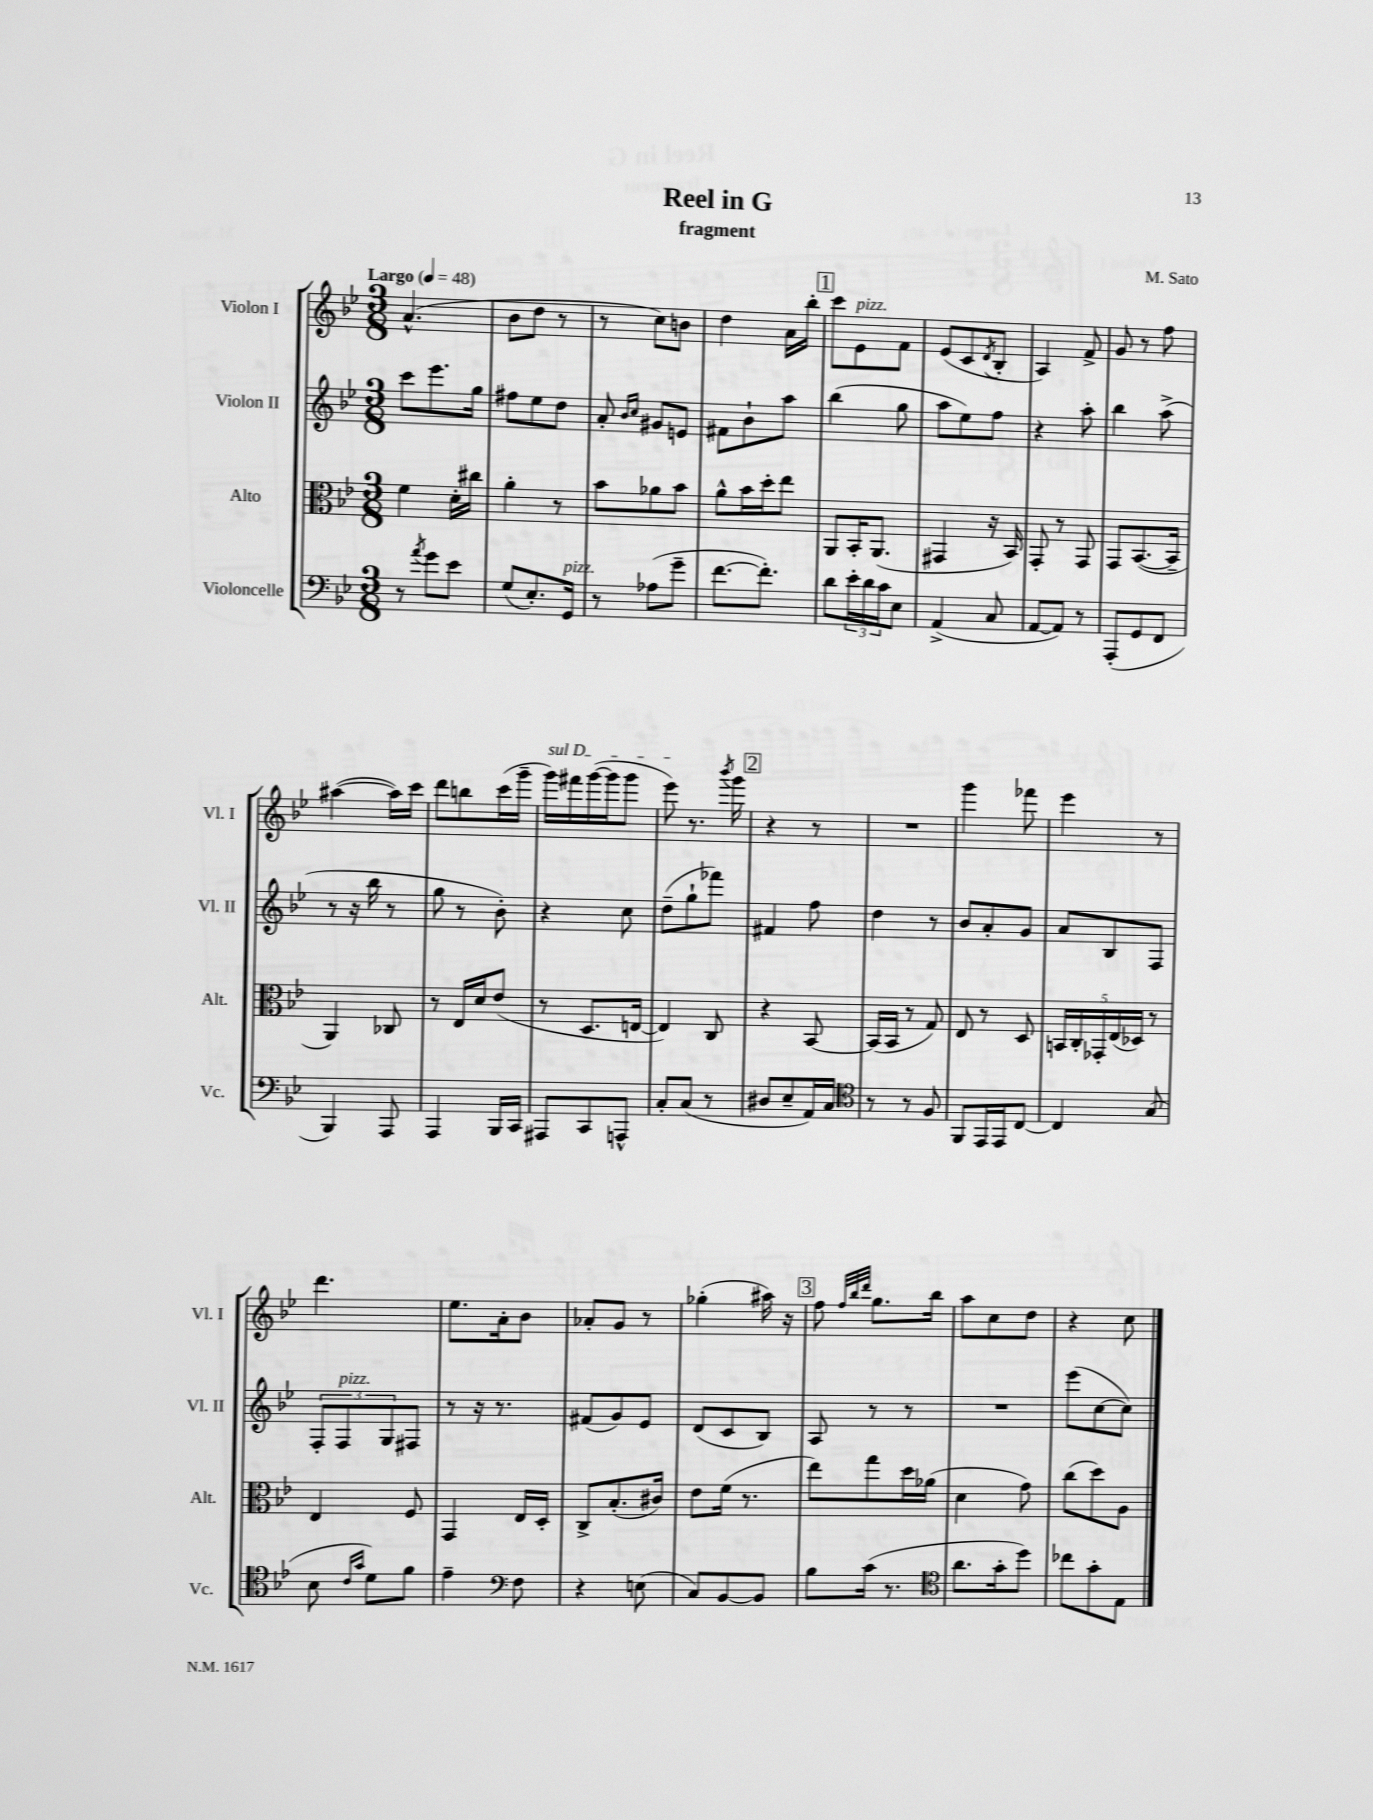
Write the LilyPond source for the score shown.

\header { title = "Reel in G" composer = "M. Sato" subtitle = "fragment" }
<<
\new StaffGroup <<
\new Staff = "s0" \with { instrumentName = "Violon I" shortInstrumentName = "Vl. I" } {
    \clef treble \key bes \major \numericTimeSignature \time 3/8 \tempo "Largo" 4 = 48
    a'4.-^( |
    bes'8 d''8 r8 |
    r8 c''8) b'8 |
    d''4 a'16 bes''16-. |
    \mark \markup { \box "1" } c'''8 ees'8^\markup { \italic "pizz." } f'8 |
    ees'8( c'8 \acciaccatura { d'8 } bes8-. |
    a4) f'8-> |
    g'8 r8 f''8 |
    ais''4~( ais''16) c'''16 |
    d'''8 b''8 c'''16( g'''16-- |
    \once \override TextSpanner.bound-details.left.text = \markup { \italic "sul D" } g'''16\startTextSpan) fis'''16 g'''16~( g'''16 g'''8 |
    ees'''8\stopTextSpan) r8. \acciaccatura { bes'''8 } g'''16 |
    \mark \markup { \box "2" } r4 r8 |
    R4. |
    g'''4 fes'''8 |
    ees'''4 r8 |
    d'''4. |
    ees''8. a'16-. bes'8 |
    aes'8-. g'8 r8 |
    ges''4-.( ais''16) r16 |
    \mark \markup { \box "3" } f''8 \grace { f''32 bes''32 d'''32 } g''8. bes''16 |
    a''8 c''8 d''8 |
    r4 c''8 \bar "|." |
}
\new Staff = "s1" \with { instrumentName = "Violon II" shortInstrumentName = "Vl. II" } {
    \clef treble \key bes \major \numericTimeSignature \time 3/8
    c'''8 ees'''8. g''16 |
    fis''8 ees''8 d''8 |
    a'8-. \grace { bes'16 c''16 } gis'8 e'8 |
    fis'8 bes'8-! a''8 |
    \mark \markup { \box "1" } bes''4( g''8 |
    a''8 ees''8) f''8 |
    r4 a''8-. |
    bes''4 a''8->( |
    r8 r16 bes''16 r8 |
    g''8 r8 bes'8-.) |
    r4 c''8 |
    d''8--( g''8-! fes'''8) |
    \mark \markup { \box "2" } fis'4 f''8 |
    d''4 r8 |
    bes'8 a'8-. g'8 |
    a'8 bes8 f8 |
    \tuplet 3/2 { f8-. f8^\markup { \italic "pizz." } g8 } fis8 |
    r8 r16 r8. |
    fis'8( g'8) ees'8 |
    d'8( c'8 bes8) |
    \mark \markup { \box "3" } a8 r8 r8 |
    R4. |
    ees'''8( c''8~ c''8) \bar "|." |
}
\new Staff = "s2" \with { instrumentName = "Alto" shortInstrumentName = "Alt." } {
    \clef alto \key bes \major \numericTimeSignature \time 3/8
    f'4 d'16-. cis''16 |
    a'4-. r8 |
    bes'8 aes'8 bes'8 |
    a'8-^ bes'16 d''16-. ees''8 |
    \mark \markup { \box "1" } a,8 bes,16-. a,8.( |
    gis,4 r16 bes,16) |
    g,8-. r8 g,8 |
    g,8 bes,8.~( bes,16-- |
    a,4) ces8 |
    r8 ees16 d'16 ees'8( |
    r8 d8. e16~ |
    e4) c8 |
    \mark \markup { \box "2" } r4 bes,8~ |
    bes,16( bes,16 r8 g8) |
    ees8 r8 d8 |
    \tuplet 5/4 { b,16 c16-. ges,16-. ees16( des16) } r8 |
    ees4 f8 |
    g,4 ees16 d16-. |
    c8-> bes8.-.( cis'16) |
    ees'8 f'16( r8. |
    \mark \markup { \box "3" } ees''8) g''8 d''16 aes'16( |
    d'4 g'8) |
    c''8( d''8) a8 \bar "|." |
}
\new Staff = "s3" \with { instrumentName = "Violoncelle" shortInstrumentName = "Vc." } {
    \clef bass \key bes \major \numericTimeSignature \time 3/8
    r8 \acciaccatura { a'8 } g'8 ees'8 |
    g8( ees8.-.) g,16^\markup { \italic "pizz." } |
    r8 aes8( g'8-- |
    f'8.~ f'8.-.) |
    \mark \markup { \box "1" } d'8 \tuplet 3/2 { ees'16-. d'16 c'16 } ees8 |
    a,4->( c8 |
    a,8~ a,8) r8 |
    a,,8-.( g,8 f,8 |
    bes,,4) a,,8 |
    a,,4 bes,,16 c,16 |
    ais,,8 c,8 a,,8-^ |
    c8-. c8( r8 |
    \mark \markup { \box "2" } dis8 ees8-- a,16) c16 |
    \clef tenor r8 r8 f8 |
    f,8 ees,16 ees,16 c8~ |
    c4 g8( |
    bes8 \grace { c'16 g'16 } d'8) f'8 |
    ees'4-- \clef bass f8 |
    r4 e8( |
    c8) bes,8~ bes,8 |
    \mark \markup { \box "3" } bes8 c'16( r8. |
    \clef tenor a'8. g'16-. d''8) |
    ces''8 g'8-. ees8 \bar "|." |
}
>>
>>
\layout { \context { \Score \remove "Bar_number_engraver" } }
